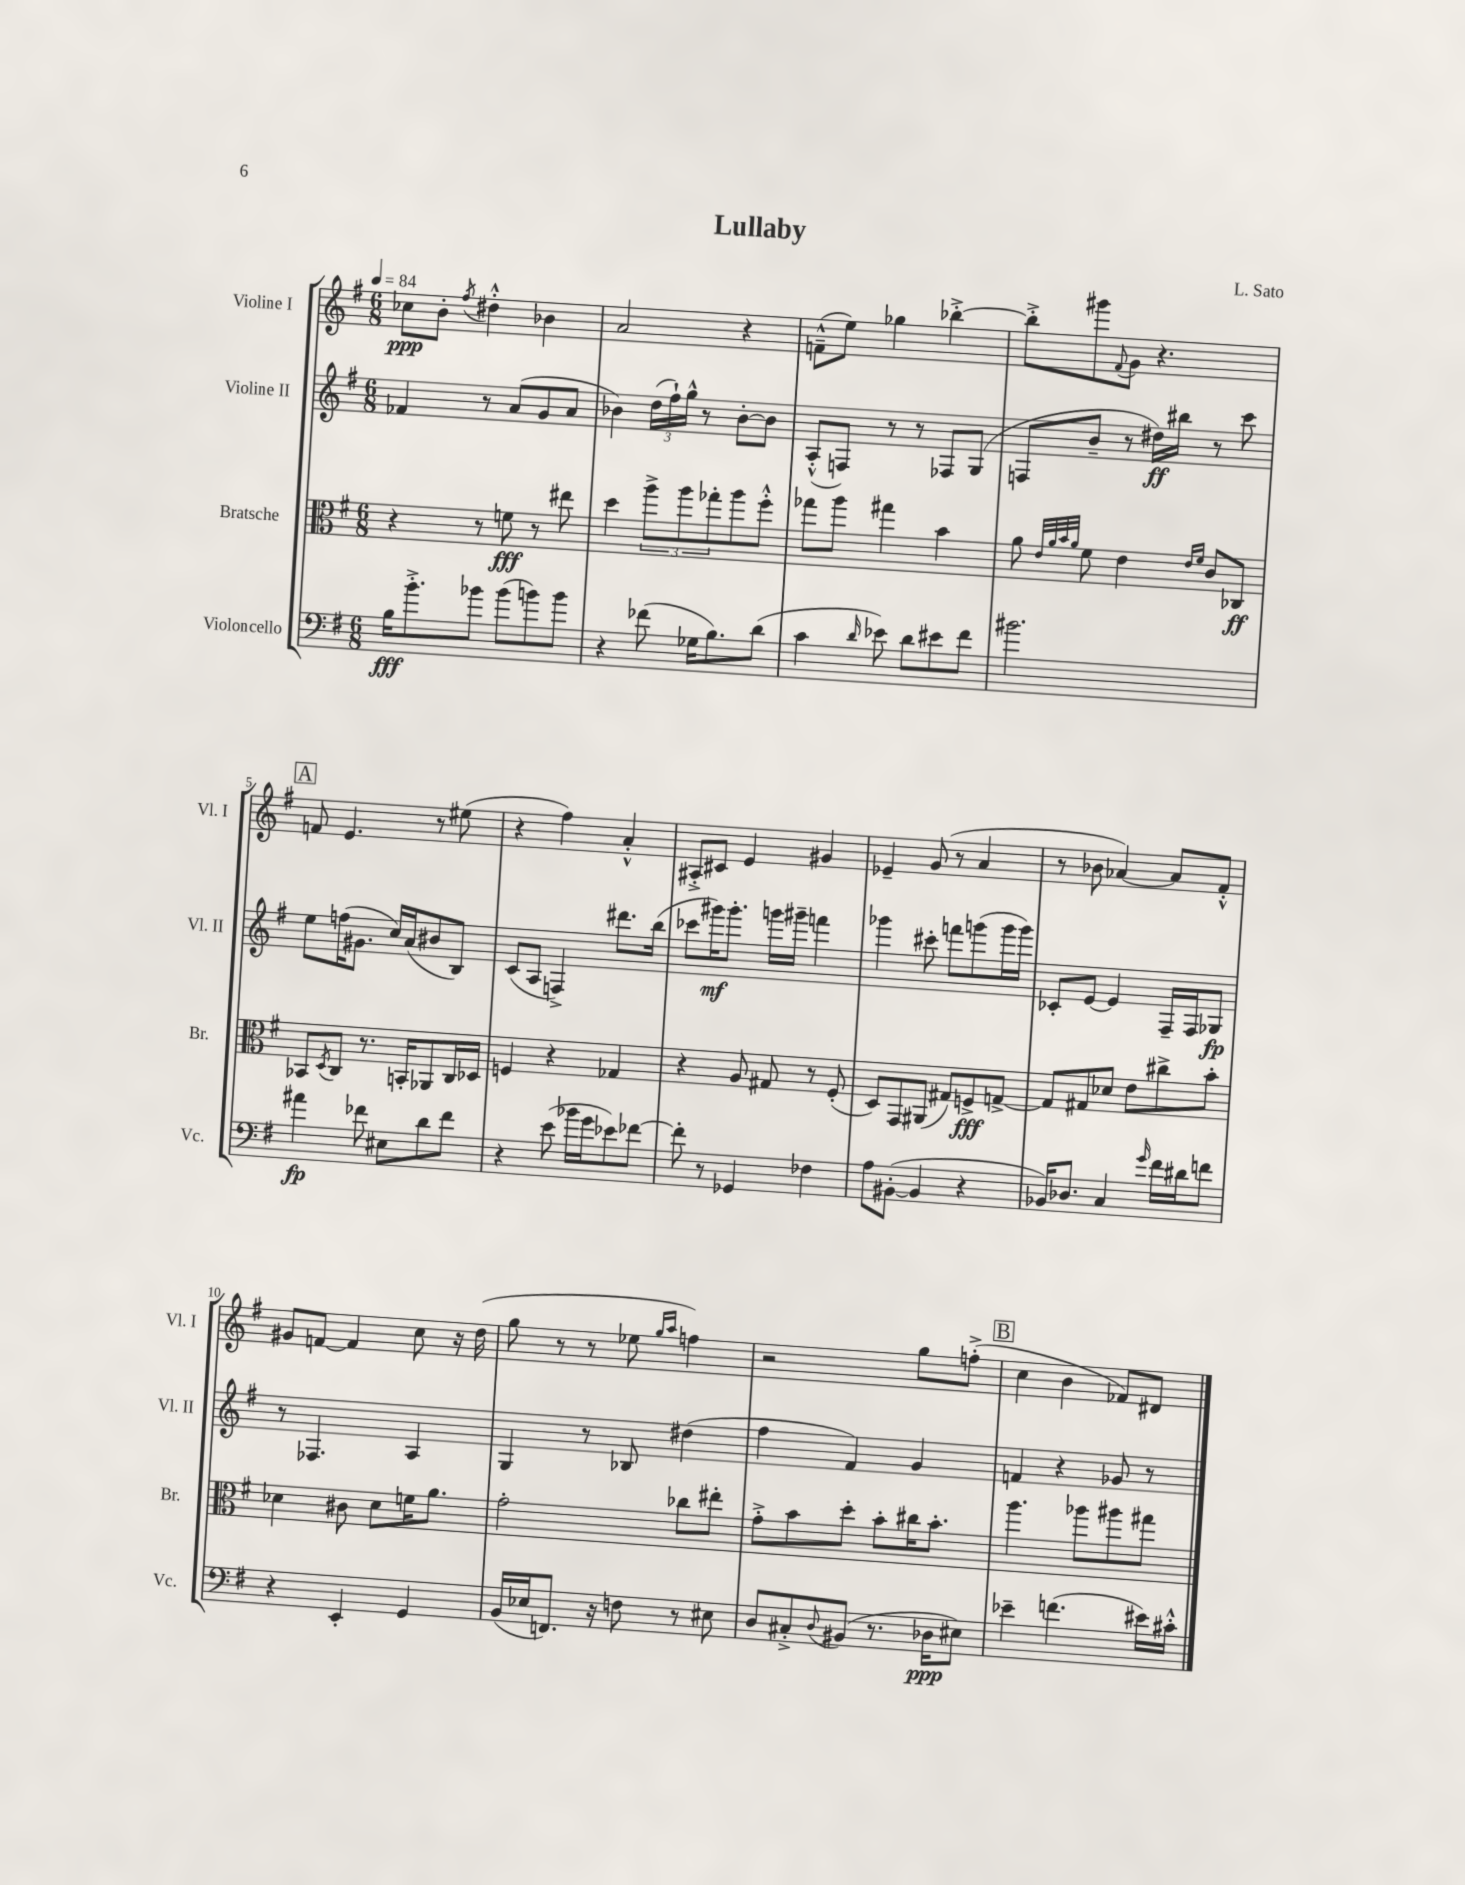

**kern	**dynam	**kern	**dynam	**kern	**dynam	**kern	**dynam
*part4	*part4	*part3	*part3	*part2	*part2	*part1	*part1
*staff4	*staff4	*staff3	*staff3	*staff2	*staff2	*staff1	*staff1
*I"Violoncello	*	*I"Bratsche	*	*I"Violine II	*	*I"Violine I	*
*I'Vc.	*	*I'Br.	*	*I'Vl. II	*	*I'Vl. I	*
*clefF4	*	*clefC3	*	*clefG2	*	*clefG2	*
*k[f#]	*	*k[f#]	*	*k[f#]	*	*k[f#]	*
*M6/8	*	*M6/8	*	*M6/8	*	*M6/8	*
*MM84	*	*MM84	*	*MM84	*	*MM84	*
=1	=1	=1	=1	=1	=1	=1	=1
16B\KL	fff	4r	.	4f-X/	.	8cc-X\L	ppp
8.b'^\	.	.	.	.	.	.	.
.	.	.	.	.	.	8b'\J	.
.	.	.	.	.	.	8qff#/	.
8b-X\J	.	8r	.	8r	.	4dd#X'^^\	.
(8b-\L	.	8fn\	fff	(8a/L	.	.	.
8bn\)	.	8r	.	8g/	.	4b-X\	.
8b\J	.	8ee#X\	.	8a/J	.	.	.
=2	=2	=2	=2	=2	=2	=2	=2
4r	.	4dd\	.	4b-X\)	.	2a/	.
(8f-X\	.	12aa^\L	.	(24dd\LL	.	.	.
.	.	.	.	24ff#`\)	.	.	.
.	.	12aa\	.	24gg^^\JJ	.	.	.
16G-X\KL	.	.	.	8r	.	.	.
.	.	12gg-X'\	.	.	.	.	.
8.B\)	.	.	.	.	.	.	.
.	.	8aa\	.	[8b-'\L	.	4r	.
(8d\J	.	8ff#'^^\J	.	8b-\J]	.	.	.
=3	=3	=3	=3	=3	=3	=3	=3
4c\	.	8gg-X\L	.	(8A'^^/L	.	(8fn~^^\L	.
.	.	8aa\J	.	8Fn/J)	.	8ee\J)	.
16qqd/	.	.	.	.	.	.	.
8e-X\)	.	4gg#X\	.	8r	.	4gg-X\	.
8d\L	.	.	.	8r	.	.	.
8e#X\	.	4b\	.	8F-X/L	.	[4bb-X'^\	.
8f#\J	.	.	.	(8G/J	.	.	.
=4	=4	=4	=4	=4	=4	=4	=4
2.b#X\	.	8a\	.	8Fn/L	.	8bb-'^\L]	.
.	.	32qqe/LLL	.	.	.	.	.
.	.	32qqa/	.	.	.	.	.
.	.	32qqb/	.	.	.	.	.
.	.	32qqa/JJJ	.	.	.	.	.
.	.	8f#\	.	8b~/J	.	8ggg#X\	.
.	.	.	.	.	.	8qqf#/	.
.	.	4e\	.	8r	.	8g\J	.
.	.	.	.	16dd#X\LL)	ff	4.r	.
.	.	.	.	16bb#X\JJ	.	.	.
.	.	16qqe/LL	.	.	.	.	.
.	.	16qqf#/JJ	.	.	.	.	.
.	.	8c/L	.	8r	.	.	.
.	.	8C-X/J	ff	8ccc\	.	.	.
!!LO:LB:g=z
!!LO:REH:place=s1:t=A
=5	=5	=5	=5	=5	=5	=5	=5
4a#X\	fp	8BB-X/L	.	8ee\L	.	8fn/	.
.	.	8qD/	.	.	.	.	.
.	.	8C/J	.	(16ffn\K	.	4.e/	.
.	.	.	.	8.g#X\J	.	.	.
8f-X\	.	8.r	.	.	.	.	.
8E#X\L	.	.	.	16cc/LL)	.	.	.
.	.	16BBn'/KL	.	(16a/J	.	.	.
8d\	.	8AA-X/	.	8b#X/	.	8r	.
8f-\J	.	16C/L	.	8B/J)	.	(8ee#X\	.
.	.	16D-X/JJ	.	.	.	.	.
=6	=6	=6	=6	=6	=6	=6	=6
4r	.	4Fn/	.	(8c/L	.	4r	.
.	.	.	.	8A/J	.	.	.
(8e\	.	4r	.	4Fn^/)	.	4ff#\)	.
16b-X\LL	.	.	.	.	.	.	.
16g\J	.	.	.	.	.	.	.
8e-X\)	.	4G-X/	.	8.ddd#X\L	.	4a'^^/	.
[8f-X\J	.	.	.	.	.	.	.
.	.	.	.	(16bb\Jk	.	.	.
=7	=7	=7	=7	=7	=7	=7	=7
8f-'\]	.	4r	.	8ccc-X\L	.	8A#X'^/L	.
8r	.	.	.	16ggg#X\K)	mf	8c#X/J	.
.	.	.	.	8.ggg#'\J	.	.	.
4GG-X/	.	8A/	.	.	.	4e/	.
.	.	8G#X/	.	16gggn\LL	.	.	.
.	.	.	.	16ggg#X~\JJ	.	.	.
4F-X\	.	8r	.	4fffn\	.	4g#X/	.
.	.	(8F#'/	.	.	.	.	.
=8	=8	=8	=8	=8	=8	=8	=8
8A\L	.	8D/L)	.	4ggg-X\	.	4e-X~/	.
([8BB#X'\J	.	8GG/	.	.	.	.	.
4BB#/]	.	(8AA#X/J	.	8ccc#X'\	.	(8g/	.
.	.	8G#X/L)	.	8fffn\L	.	8r	.
4r	.	8Fn^/	fff	(8gggn\	.	4a/	.
.	.	[8Gn^/J	.	16ggg\L	.	.	.
.	.	.	.	16ggg\JJ)	.	.	.
=9	=9	=9	=9	=9	=9	=9	=9
16BB-X/KL)	.	8G/L]	.	8c-X'/L	.	8r	.
8.D-X/J	.	.	.	.	.	.	.
.	.	8G#X/	.	[8e/J	.	8b-X\	.
4C/	.	8d-X/J	.	4e/]	.	[4a-X/)	.
.	.	8e\L	.	.	.	.	.
16qqg/	.	.	.	.	.	.	.
16f#\LL	.	8cc#X^\	.	16F#~/LL	.	8a-/L]	.
16d#X\J	.	.	.	16F#/J	.	.	.
8fn\J	.	8b'\J	.	8G-X/J	fp	8f#'^^/J	.
!!LO:LB:g=z
=10	=10	=10	=10	=10	=10	=10	=10
4r	.	4d-X\	.	8r	.	8g#X/L	.
.	.	.	.	4.F-X/	.	[8fn/J	.
4EE'/	.	8c#X\	.	.	.	4f/]	.
.	.	8d-\L	.	.	.	.	.
4GG/	.	16fn\K	.	4A/	.	8cc\	.
.	.	8.a\J	.	.	.	.	.
.	.	.	.	.	.	16r	.
.	.	.	.	.	.	(16dd\	.
=11	=11	=11	=11	=11	=11	=11	=11
(16BB/LL	.	2g'\	.	4G/	.	8gg\	.
16E-X/J	.	.	.	.	.	.	.
8.FFn/J)	.	.	.	.	.	8r	.
.	.	.	.	8r	.	8r	.
16r	.	.	.	.	.	.	.
8Fn\	.	.	.	8B-X/	.	8ee-X\	.
.	.	.	.	.	.	16qqgg/LL	.
.	.	.	.	.	.	16qqaa/JJ	.
8r	.	8cc-X\L	.	(4dd#X\	.	4ffn\)	.
8E#X\	.	8ee#X'\J	.	.	.	.	.
=12	=12	=12	=12	=12	=12	=12	=12
8D/L	.	8g'^\L	.	4ff#\	.	2r	.
8C#X'^/	.	8b\	.	.	.	.	.
8qqD/	.	.	.	.	.	.	.
(8BB#X/J	.	8dd'\J	.	4f#/)	.	.	.
8.r	.	8b'\L	.	.	.	.	.
.	.	16cc#X\K	.	4g/	.	8gg\L	.
16D-X\KL	ppp	8.b'\J	.	.	.	.	.
8E#X\J)	.	.	.	.	.	(8ffn'^\J	.
!!LO:REH:place=s1:t=B
=13	=13	=13	=13	=13	=13	=13	=13
4e-X~\	.	4.aa\	.	4fn/	.	4cc\	.
(4.fn\	.	.	.	4r	.	4b\	.
.	.	8aa-X\L	.	.	.	.	.
.	.	8aa#X\	.	8g-X/	.	8f-X/L)	.
16e#X\LL)	.	8gg#X\J	.	8r	.	8d#X/J	.
16c#X'^^\JJ	.	.	.	.	.	.	.
==	==	==	==	==	==	==	==
*-	*-	*-	*-	*-	*-	*-	*-
